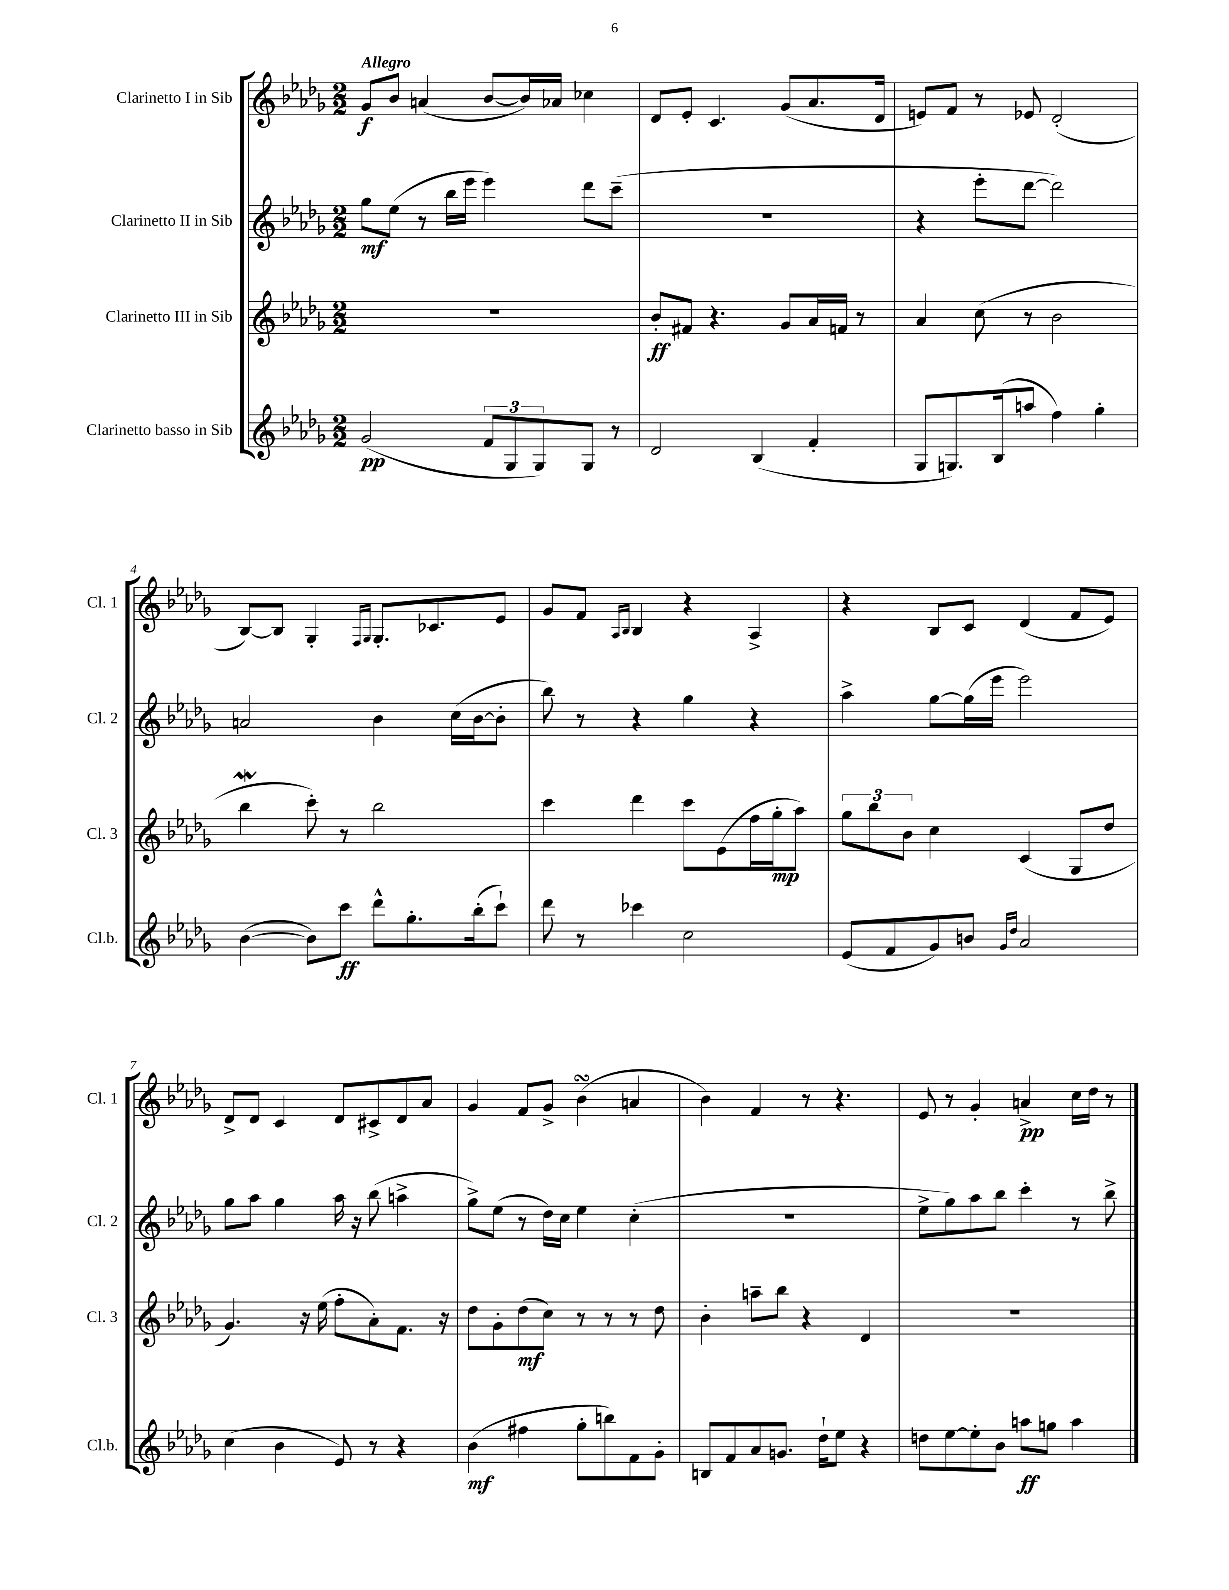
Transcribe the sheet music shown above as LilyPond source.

<<
\new StaffGroup <<
\new Staff = "s0" \with { instrumentName = "Clarinetto I in Sib" shortInstrumentName = "Cl. 1" } {
    \clef treble \key des \major \numericTimeSignature \time 2/2 \tempo "Allegro"
    ges'8\f bes'8 a'4( bes'8~ bes'16) aes'16 ces''4 |
    des'8 ees'8-. c'4. ges'8( aes'8. des'16 |
    e'8) f'8 r8 ees'8 des'2-.( |
    bes8~) bes8 ges4-. \grace { f16 ges16 } ges8.-. ces'8. ees'8 |
    ges'8 f'8 \grace { aes16 bes16 } bes4 r4 aes4-> |
    r4 bes8 c'8 des'4( f'8 ees'8) |
    des'8-> des'8 c'4 des'8 cis'8-> des'8 aes'8 |
    ges'4 f'8 ges'8-> bes'4\turn( a'4 |
    bes'4) f'4 r8 r4. |
    ees'8 r8 ges'4-. a'4->\pp c''16 des''16 r8 \bar "|." |
}
\new Staff = "s1" \with { instrumentName = "Clarinetto II in Sib" shortInstrumentName = "Cl. 2" } {
    \clef treble \key des \major \numericTimeSignature \time 2/2
    ges''8\mf ees''8( r8 bes''16 ees'''16 ees'''4) des'''8 c'''8--( |
    r1 |
    r4 ees'''8-. des'''8~ des'''2) |
    a'2 bes'4 c''16( bes'16~ bes'8-. |
    bes''8) r8 r4 ges''4 r4 |
    aes''4-> ges''8~ ges''16( ees'''16 ees'''2) |
    ges''8 aes''8 ges''4 aes''16 r16 bes''8( a''4-> |
    ges''8->) ees''8( r8 des''16) c''16 ees''4 c''4-.( |
    R1 |
    ees''8-> ges''8) aes''8 bes''8 c'''4-. r8 bes''8-> \bar "|." |
}
\new Staff = "s2" \with { instrumentName = "Clarinetto III in Sib" shortInstrumentName = "Cl. 3" } {
    \clef treble \key des \major \numericTimeSignature \time 2/2
    R1 |
    bes'8-.\ff fis'8 r4. ges'8 aes'16 f'16 r8 |
    aes'4 c''8( r8 bes'2 |
    bes''4\mordent c'''8-.) r8 bes''2 |
    c'''4 des'''4 c'''8 ees'8( f''16 ges''16-.\mp aes''8) |
    \tuplet 3/2 { ges''8 bes''8 bes'8 } c''4 c'4( ges8 des''8 |
    ges'4.) r16 ees''16( f''8-. aes'8-.) f'8. r16 |
    des''8 ges'8-. des''8\mf( c''8) r8 r8 r8 des''8 |
    bes'4-. a''8-- bes''8 r4 des'4 |
    r1 \bar "|." |
}
\new Staff = "s3" \with { instrumentName = "Clarinetto basso in Sib" shortInstrumentName = "Cl.b." } {
    \clef treble \key des \major \numericTimeSignature \time 2/2
    ges'2\pp( \tuplet 3/2 { f'8 ges8 ges8) } ges8 r8 |
    des'2 bes4( f'4-. |
    ges8 g8.) bes16( a''8 f''4) ges''4-. |
    bes'4~( bes'8) c'''8\ff des'''8-^ ges''8.-. bes''16-.( c'''8-!) |
    des'''8 r8 ces'''4 c''2 |
    ees'8( f'8 ges'8) b'8 \grace { ges'16 des''16 } aes'2 |
    c''4( bes'4 ees'8) r8 r4 |
    bes'4\mf( fis''4 ges''8-. b''8) f'8 ges'8-. |
    b8 f'8 aes'8 g'8. des''16-! ees''8 r4 |
    d''8 ees''8~ ees''8-. bes'8 a''8\ff g''8 a''4 \bar "|." |
}
>>
>>
